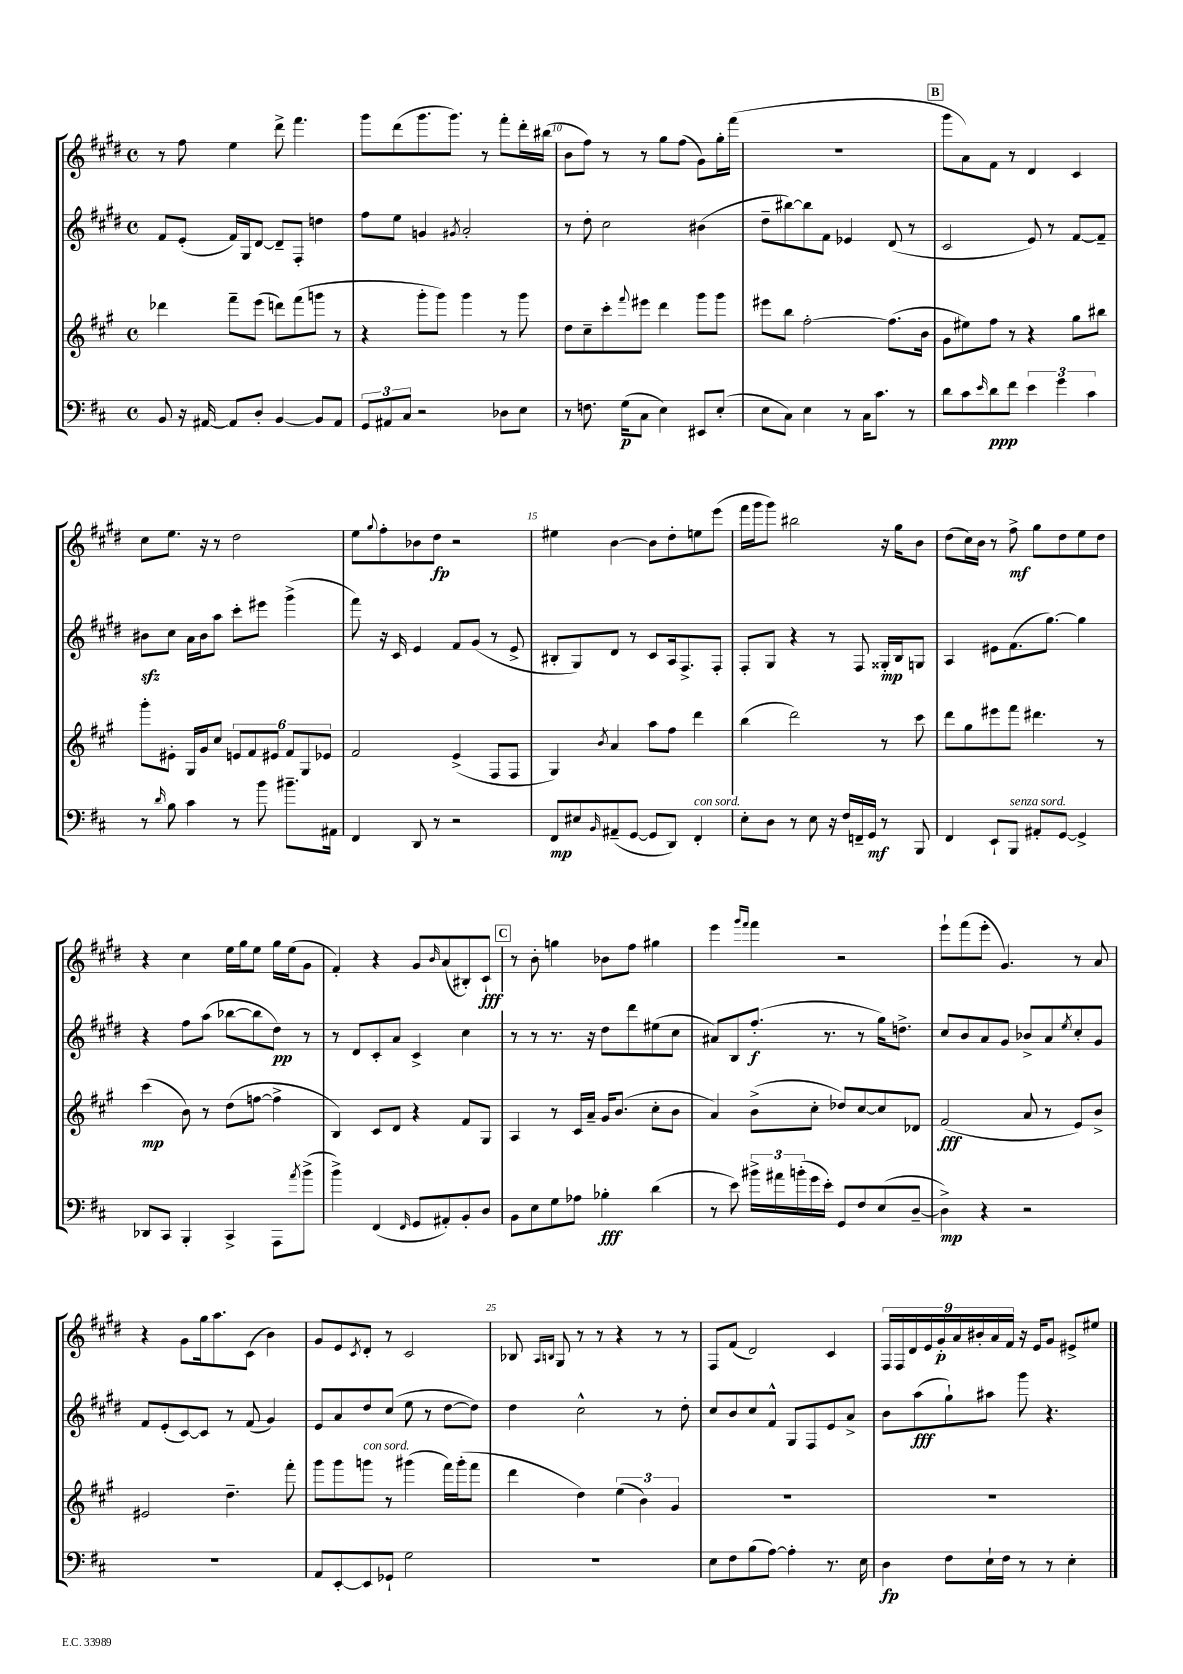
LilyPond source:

<<
\new StaffGroup <<
\new Staff = "s0" {
    \clef treble \key e \major \defaultTimeSignature \time 4/4
    r8 fis''8 e''4 dis'''8-> fis'''4. |
    gis'''8 dis'''8( gis'''8. gis'''8.) r8 fis'''8-. dis'''16-. bis''16( |
    b'8 fis''8) r8 r8 gis''8 fis''8( gis'8) gis''16-. fis'''16( |
    R1 |
    \mark \markup { \box "B" } gis'''8 a'8) fis'8 r8 dis'4 cis'4 |
    cis''8 e''8. r16 r8 dis''2 |
    e''8 \appoggiatura { gis''8 } fis''8-. bes'8 dis''8\fp r2 |
    eis''4 b'4~ b'8 dis''8-. e''8 e'''8( |
    fis'''16 gis'''16 gis'''8) bis''2 r16 gis''16 b'8 |
    dis''8( cis''16) b'16 r8 fis''8->\mf gis''8 dis''8 e''8 dis''8 |
    r4 cis''4 e''16 gis''16 e''8 gis''16 e''16( gis'8 |
    fis'4-.) r4 gis'8 \grace { b'16 } a'8( bis8-.) cis'8-!\fff |
    \mark \markup { \box "C" } r8 b'8-. g''4 bes'8 fis''8 gis''4 |
    e'''4 \grace { gis'''16 fis'''16 } fis'''4 r2 |
    e'''8-! fis'''8( e'''8-. gis'4.) r8 a'8 |
    r4 gis'8 gis''16 a''8. cis'8( b'4) |
    gis'8 e'8 \acciaccatura { cis'8 } dis'8-. r8 cis'2 |
    bes8 \grace { a16 b16 } gis8 r8 r8 r4 r8 r8 |
    fis8 fis'8( dis'2) cis'4 |
    \tuplet 9/8 { fis16 fis16 dis'16 e'16 gis'16-.\p a'16 bis'16-. a'16 fis'16 } r16 e'16 gis'8 eis'8-> eis''8 \bar "|." |
}
\new Staff = "s1" {
    \clef treble \key e \major \defaultTimeSignature \time 4/4
    fis'8 e'8-.( fis'16) gis16 dis'8~ dis'8-- fis8-. d''4 |
    fis''8 e''8 g'4 \acciaccatura { gis'8 } a'2-. |
    r8 dis''8-. cis''2 bis'4( |
    dis''8-- bis''8~) bis''8 fis'8 ees'4 dis'8( r8 |
    \mark \markup { \box "B" } cis'2 e'8) r8 fis'8~ fis'8-- |
    bis'8\sfz cis''8 a'16 bis'16 a''8 cis'''8-. eis'''8 gis'''4->( |
    fis'''8) r16 cis'16 e'4 fis'8 gis'8( r8 e'8-> |
    bis8-. gis8) dis'8 r8 cis'8 a16 fis8.-> fis8-. |
    fis8-. gis8 r4 r8 fis8 gisis16-.\mp b16 g8 |
    a4 eis'8 fis'8.( gis''8.~) gis''4 |
    r4 fis''8 a''8( bes''8~ bes''8 dis''8\pp) r8 |
    r8 dis'8 cis'8-. a'8 cis'4-> cis''4 |
    \mark \markup { \box "C" } r8 r8 r8. r16 dis''8 dis'''8 eis''8( cis''8 |
    ais'8) b8 fis''8.-.\f( r8. r8 gis''16) d''8.-> |
    cis''8 b'8 a'8 gis'8 bes'8-> a'8 \acciaccatura { e''8 } cis''8-. gis'8 |
    fis'8 e'8-.( cis'8~) cis'8 r8 fis'8( gis'4) |
    e'8 a'8 dis''8 cis''8( e''8 r8 dis''8~ dis''8) |
    dis''4 cis''2-^ r8 dis''8-. |
    cis''8 b'8 cis''8 fis'8-^ gis8 fis8 e'8 a'8-> |
    b'8 a''8\fff( gis''8-!) ais''8 gis'''8 r4. \bar "|." |
}
\new Staff = "s2" {
    \clef treble \key a \major \defaultTimeSignature \time 4/4
    des'''4 fis'''8-- e'''8( d'''8) fis'''8( g'''8 r8 |
    r4 gis'''8-. gis'''8) gis'''4 r8 gis'''8 |
    d''8 cis''8-- cis'''8-. \appoggiatura { fis'''8 } eis'''8 d'''4 gis'''8 gis'''8 |
    eis'''8 b''8 fis''2~-. fis''8.( b'16 |
    \mark \markup { \box "B" } gis'8 eis''8) fis''8 r8 r4 gis''8 bis''8 |
    gis'''8-. eis'8-. gis16 gis'16 cis''8 \tuplet 6/4 { e'8 fis'8 eis'8 fis'8 gis8 ees'8 } |
    fis'2 e'4->( fis8 fis8 |
    gis4) \acciaccatura { b'8 } a'4 a''8 fis''8 d'''4 |
    b''4( d'''2) r8 cis'''8 |
    d'''8 gis''8 eis'''8 fis'''8 dis'''4. r8 |
    cis'''4\mp( b'8) r8 d''8( f''8~ f''4-> |
    b4) cis'8 d'8 r4 fis'8 gis8 |
    \mark \markup { \box "C" } a4 r8 cis'16 a'16-- gis'16 b'8.( cis''8-. b'8 |
    a'4) b'8->( cis''8-. des''8) cis''8~ cis''8 des'8 |
    fis'2\fff( a'8 r8 e'8) b'8-> |
    eis'2 d''4.-- fis'''8-. |
    gis'''8 gis'''8 g'''8^\markup { \italic "con sord." } r8 gis'''4( fis'''16) gis'''16-.( fis'''8 |
    d'''4 d''4) \tuplet 3/2 { e''4( b'4) gis'4 } |
    R1 |
    R1 \bar "|." |
}
\new Staff = "s3" {
    \clef bass \key d \major \defaultTimeSignature \time 4/4
    b,8 r16 ais,16~ ais,8 d8-. b,4~ b,8 ais,8 |
    \tuplet 3/2 { g,8 ais,8 cis8 } r2 des8 e8 |
    r8 f8. g16\p( cis8 e4) eis,8 e8-.( |
    e8 cis8) e4 r8 cis16 cis'8. r8 |
    \mark \markup { \box "B" } d'8 cis'8 \grace { e'16 } d'8\ppp fis'8 \tuplet 3/2 { e'4 g'4 cis'4 } |
    r8 \grace { d'16 } b8 cis'4 r8 b'8 bis'8.-- ais,16 |
    fis,4 d,8 r8 r2 |
    fis,8\mp eis8 \grace { b,16 } ais,8--( g,8~ g,8 d,8) fis,4-.^\markup { \italic "con sord." } |
    e8-. d8 r8 e8 r16 fis16 f,16-- g,16\mf r8 b,,8 |
    fis,4 e,8-! b,,8^\markup { \italic "senza sord." } ais,8-. g,8~ g,4-> |
    des,8 cis,8 b,,4-. cis,4-> a,,8 \acciaccatura { a'8 } b'8->( |
    b'4->) fis,4( \grace { fis,16 } g,8 ais,8-.) b,8-. d8 |
    \mark \markup { \box "C" } b,8 e8 g8 aes8 bes4-.\fff d'4( |
    r8 e'8) \tuplet 3/2 { bis'16-> ais'16 b'16-.( } g'16 e'16-.) g,8 fis8 e8( d8~-- |
    d4->\mp) r4 r2 |
    R1 |
    a,8 e,8~-. e,8 ges,8-! g2 |
    R1 |
    e8 fis8 b8( a8~) a4-. r8. e16 |
    d4\fp fis8 e16-! fis16 r8 r8 e4-. \bar "|." |
}
>>
>>
\layout { \context { \Score currentBarNumber = #8 \override BarNumber.break-visibility = ##(#f #t #t) barNumberVisibility = #(every-nth-bar-number-visible 5) } }
